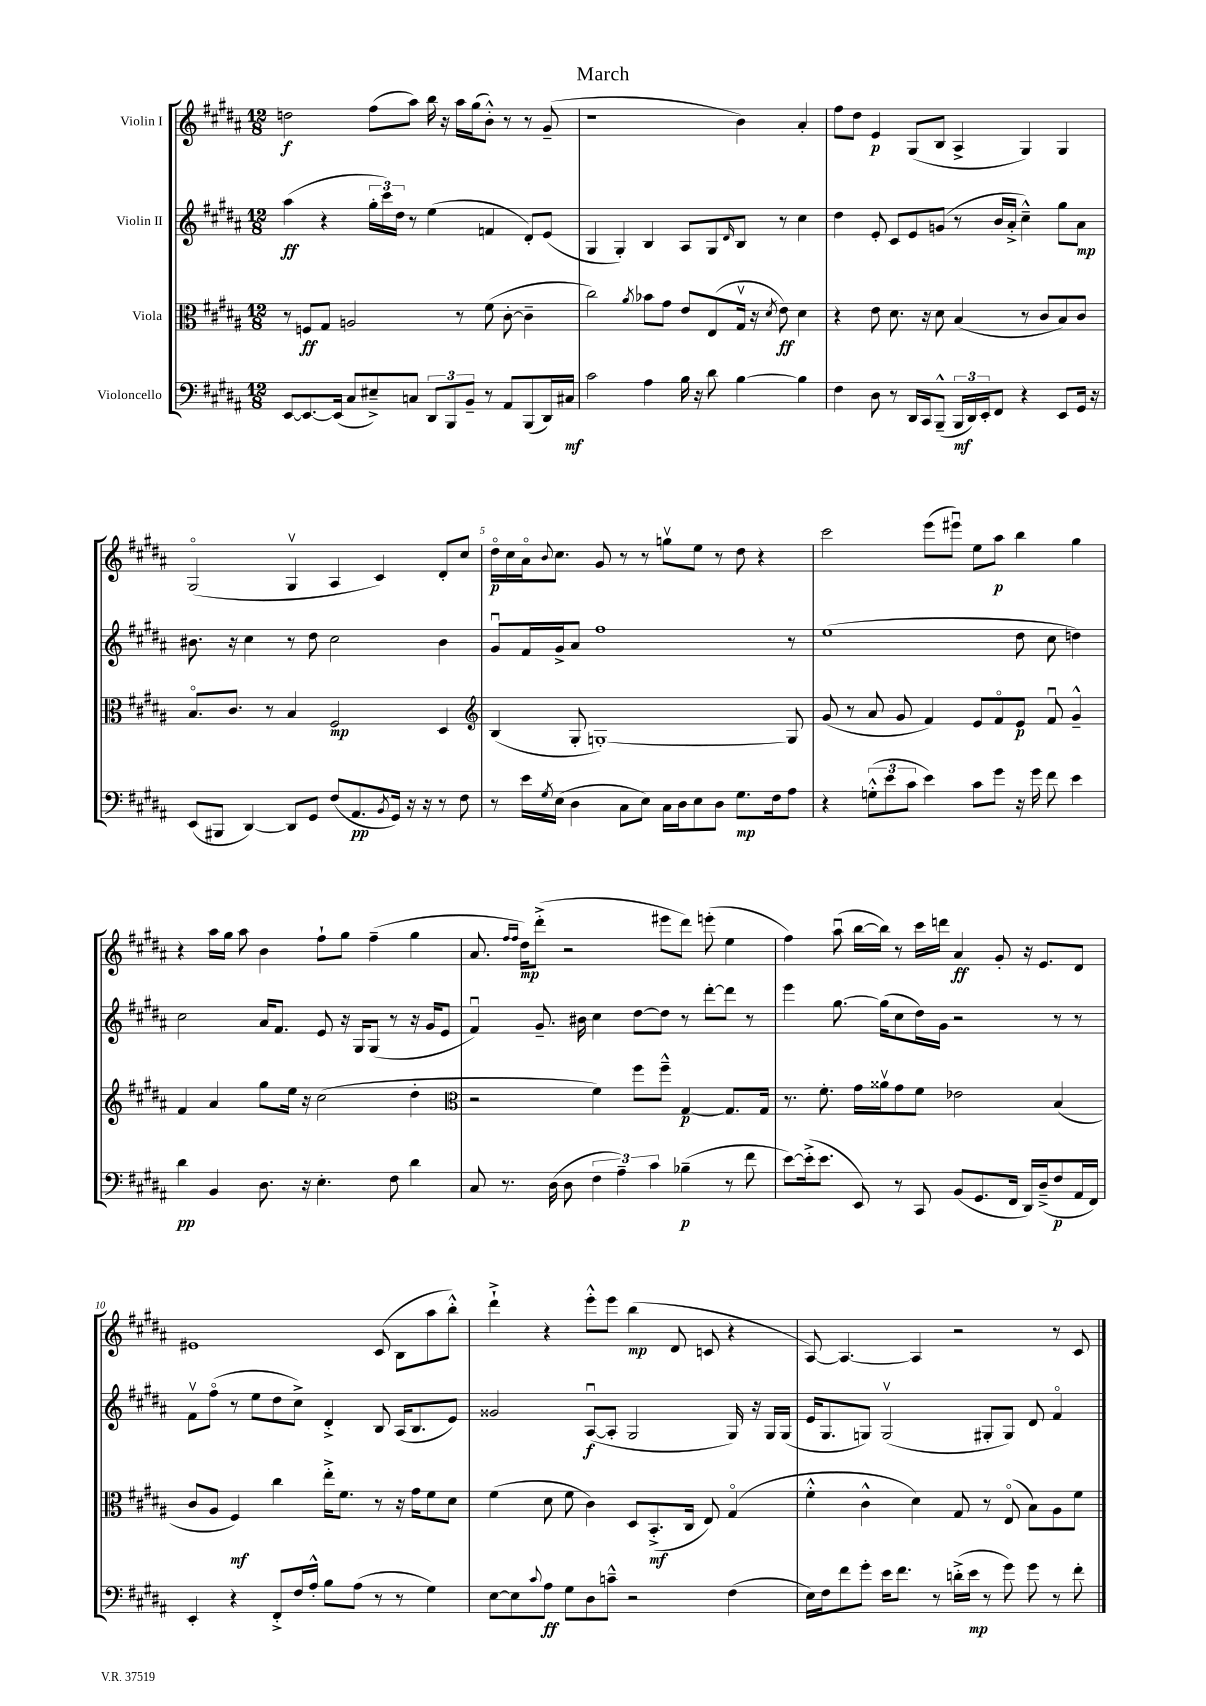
\header { title = "March" }
<<
\new StaffGroup <<
\new Staff = "s0" \with { instrumentName = "Violin I" } {
    \clef treble \key b \major \numericTimeSignature \time 12/8
    d''2\f fis''8( ais''8) b''16 r16 ais''16 gis''16( b'8-.-^) r8 r8 gis'8--( |
    r1 b'4) ais'4-. |
    fis''8 dis''8 e'4\p gis8( b8 ais4-> gis4) gis4 |
    gis2\flageolet( gis4\upbow ais4 cis'4) dis'8-. cis''8 |
    dis''16\flageolet\p cis''16 ais'16\flageolet \appoggiatura { b'8 } cis''8. gis'8 r8 r8 g''8\upbow e''8 r8 dis''8 r4 |
    cis'''2 e'''8( eis'''8\downbow) e''8 ais''8\p b''4 gis''4 |
    r4 ais''16 gis''16 ais''8 b'4 fis''8-! gis''8 fis''4--( gis''4 |
    ais'8. \grace { fis''16 fis''16 } dis''16\mp) dis'''8-.->( r2 eis'''8 dis'''8) e'''8-.( e''4 |
    fis''4) ais''8\downbow( b''16~ b''16) r8 cis'''16 d'''16 ais'4\ff gis'8-. r16 e'8. dis'8 |
    eis'1 cis'8( b8 ais''8 b''8-.-^) |
    dis'''4-!-> r4 e'''8-.-^ e'''8 b''4\mp( dis'8 c'8 r4 |
    ais8~) ais4.~ ais4 r2 r8 cis'8 \bar "|." |
}
\new Staff = "s1" \with { instrumentName = "Violin II" } {
    \clef treble \key b \major \numericTimeSignature \time 12/8
    ais''4\ff( r4 \tuplet 3/2 { gis''16-. cis'''16) dis''16 } r8 e''4( f'4 dis'8-.) e'8( |
    gis4 gis4-.) b4 ais8 gis8 \grace { dis'16 } b8 r8 cis''4 |
    dis''4 e'8-. cis'8 e'8 g'8( r8 b'16 ais'16-.-> cis''4---^) gis''8 ais'8\mp |
    bis'8. r16 cis''4 r8 dis''8 cis''2 bis'4 |
    gis'8\downbow fis'16 gis'16-> ais'8 fis''1 r8 |
    e''1( dis''8 cis''8 d''4) |
    cis''2 ais'16 fis'8. e'8 r16 gis16 gis8( r8 r16 gis'16 e'8 |
    fis'4\downbow) gis'8.-- bis'16 cis''4 dis''8~ dis''8 r8 dis'''8~-. dis'''8 r8 |
    e'''4 gis''8.~ gis''16( cis''8 dis''16) gis'16 r2 r8 r8 |
    fis'8\upbow fis''8\flageolet( r8 e''8 dis''8 cis''8->) dis'4-.-> b8 ais16( b8. e'8) |
    gisis'2 ais8~\downbow\f( ais8-. gis2 gis16) r16 gis16 gis16( |
    e'16 gis8. g8) g2\upbow( gis8-. gis8) dis'8 fis'4\flageolet \bar "|." |
}
\new Staff = "s2" \with { instrumentName = "Viola" } {
    \clef alto \key b \major \numericTimeSignature \time 12/8
    r8 f8\ff gis8 a2 r8 fis'8( cis'8~-. cis'4-- |
    cis''2) \acciaccatura { ais'8 } bes'8 gis'8 e'8 e8( gis16\upbow r16 \acciaccatura { dis'8 } e'8\ff) dis'4 |
    r4 e'8 dis'8. r16 dis'8 b4( r8 cis'8 b8) cis'8 |
    b8.\flageolet cis'8. r8 b4 fis2\mp dis4 |
    \clef treble b4( gis8-. g1~-.) g8 |
    gis'8( r8 ais'8 gis'8 fis'4) e'8 fis'8\flageolet e'8\p fis'8\downbow gis'4---^ |
    fis'4 ais'4 gis''8 e''16 r16 cis''2( dis''4-. |
    \clef alto r2 fis'4) fis''8 fis''8---^ gis4~\p gis8. gis16 |
    r8. fis'8.-. gis'16 aisis'16\upbow gis'8 fis'8 ees'2 b4( |
    cis'8 ais8 fis4\mf) cis''4 e''16-.-> fis'8. r8 r16 gis'16 fis'8 dis'8 |
    fis'4( dis'8 fis'8 cis'4) dis8 b,8.-.->\mf( cis16 e8) gis4\flageolet( |
    fis'4-.-^ cis'4-^ dis'4) gis8 r8 e8\flageolet( b8) ais8 fis'8 \bar "|." |
}
\new Staff = "s3" \with { instrumentName = "Violoncello" } {
    \clef bass \key b \major \numericTimeSignature \time 12/8
    e,8~ e,8.~ e,16( cis8 eis8--->) c8 \tuplet 3/2 { dis,8 b,,8 b,8-- } r8 ais,8 b,,8( dis,16) cis16\mf |
    cis'2 ais4 b16 r16 dis'8 b4~ b4 |
    fis4 dis8 r8 dis,16 cis,16 b,,8---^( \tuplet 3/2 { b,,16\mf dis,16) e,16-. } fis,8 r4 e,8 gis,16 r16 |
    e,8( bis,,8 dis,4~) dis,8 gis,8 fis8( ais,8.\pp \acciaccatura { b,8 } gis,16) r16 r16 r8 fis8 |
    r8 e'16 \acciaccatura { gis8 } e16( dis4 cis8 e8) cis16 dis16 e8 dis8 gis8.\mp fis16 ais8 |
    r4 \tuplet 3/2 { g8-.-^( e'8 cis'8 } e'4) cis'8 gis'8 r16 gis'16 fis'8 e'4 |
    dis'4\pp b,4 dis8. r16 e4.-. fis8 dis'4 |
    cis8 r8. dis16( dis8 \tuplet 3/2 { fis4 ais4--) cis'4 } bes4--\p( r8 fis'8 |
    e'8~) e'16-.->( e'8. e,8) r8 cis,8 b,8( gis,8. fis,16 dis,16) dis16--->( fis8\p ais,16 fis,16) |
    e,4-. r4 fis,8-.-> fis16 ais16-.-^ b8 ais8( r8 r8 gis4) |
    e8~ e8 \appoggiatura { cis'8 } ais8\ff gis8 dis8 c'8---^ r2 fis4( |
    e16) fis16 fis'8 gis'8-. e'16 fis'8. r8 d'16-.->( e'16\mp r8 gis'8) gis'8 r8 fis'8-. \bar "|." |
}
>>
>>
\layout { \context { \Score \override BarNumber.break-visibility = ##(#f #t #t) barNumberVisibility = #(every-nth-bar-number-visible 5) } }
